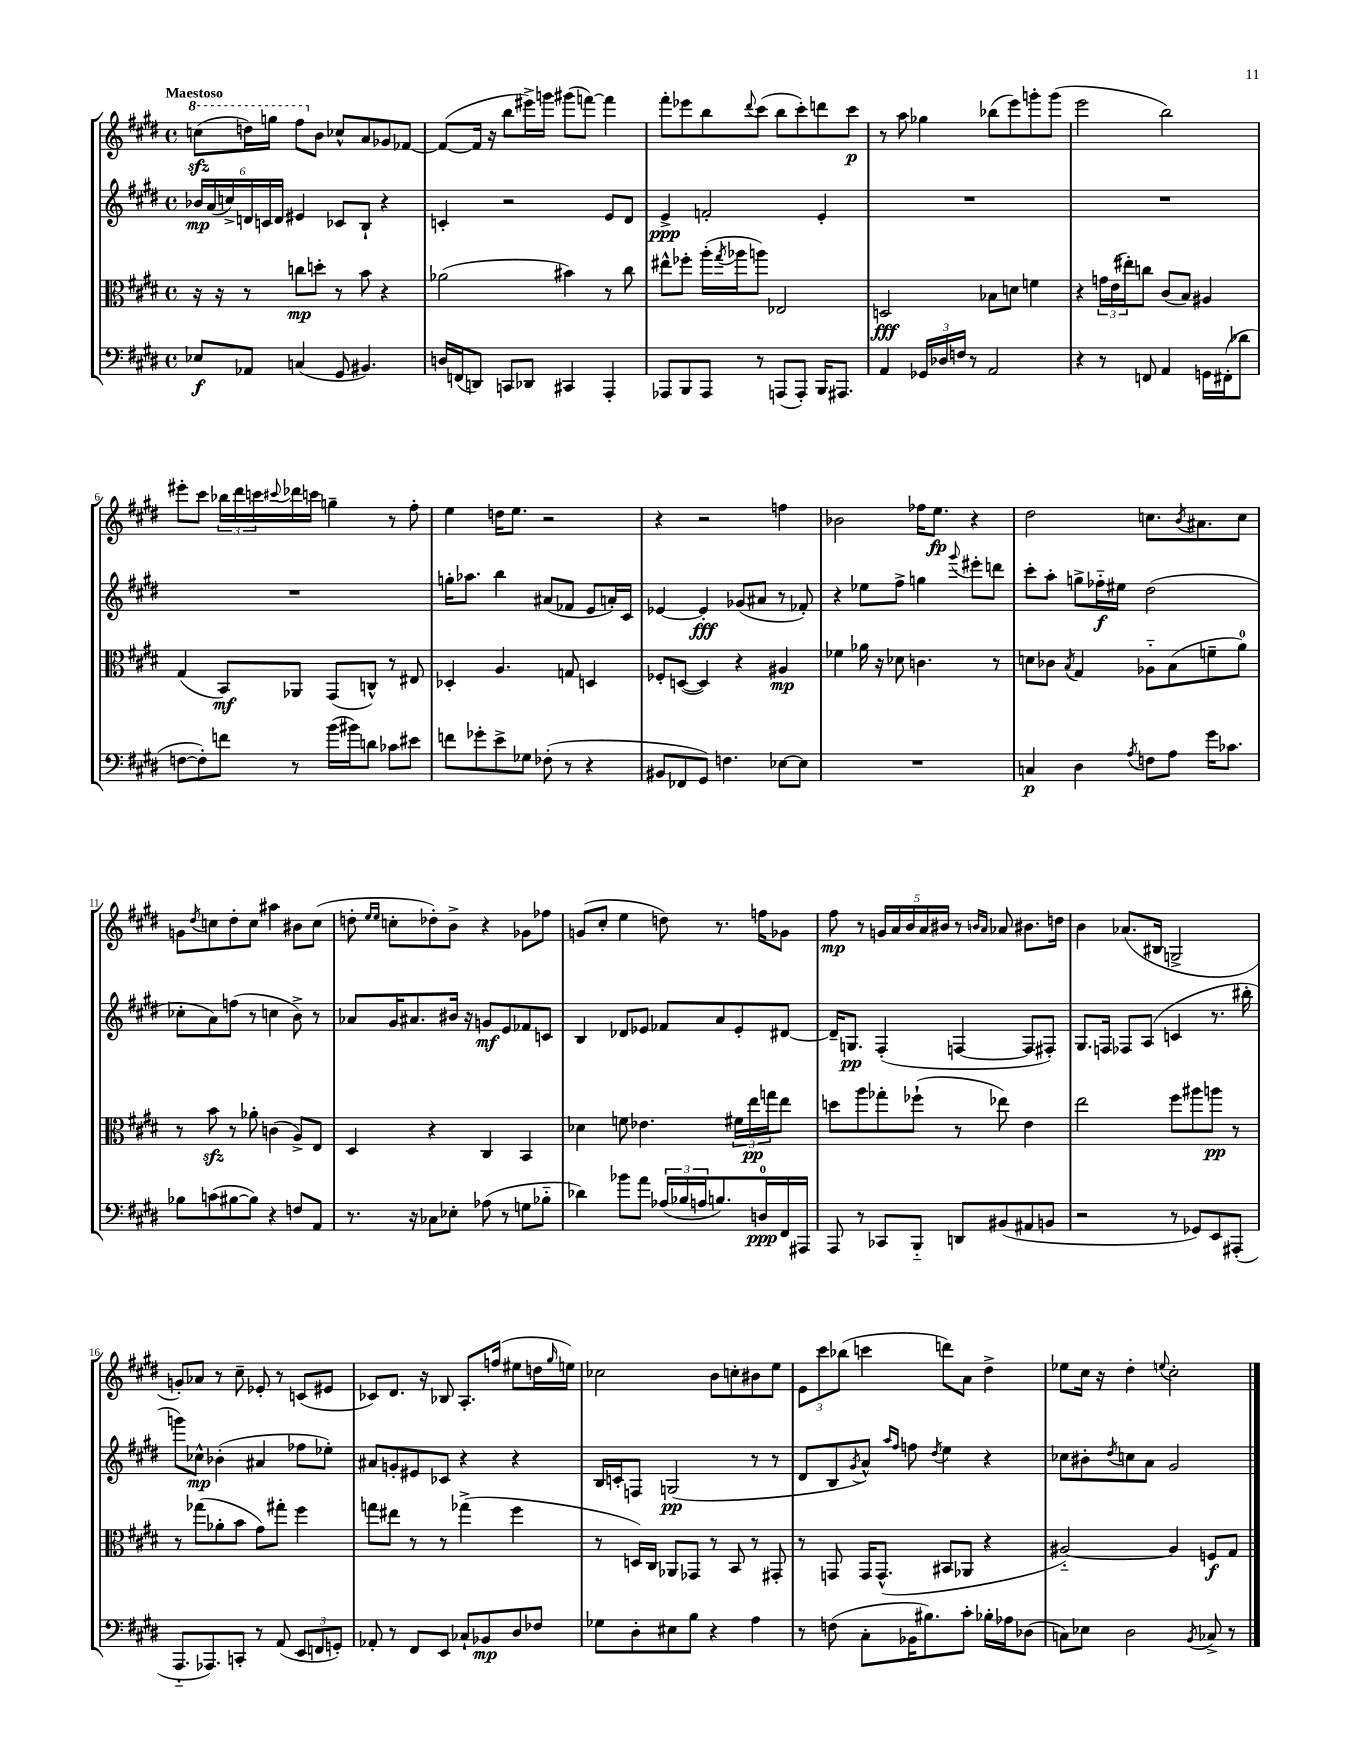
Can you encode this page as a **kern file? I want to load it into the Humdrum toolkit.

**kern	**kern	**kern	**kern
*staff4	*staff3	*staff2	*staff1
*clefF4	*clefC3	*clefG2	*clefG2
*k[f#c#g#d#]	*k[f#c#g#d#]	*k[f#c#g#d#]	*k[f#c#g#d#]
*M4/4	*M4/4	*M4/4	*M4/4
*met(c)	*met(c)	*met(c)	*met(c)
8E-	16r	24b-	(8ccc
.	.	(24a	.
.	16r	.	.
.	.	24cc^)	.
8AA-	8r	24d	16ddd)
.	.	24c	.
.	.	.	16ggg
.	.	24d	.
(4C	8cc	4e#	8fff#
.	8dd'	.	8b
8GG#	8r	8c-	8cc-^^
4.BB#)	8b	8B`	8a
.	4r	4r	8g-
.	.	.	[8f-
=	=	=	=
16D	(2a-	4c'	(8f-_
(16FF	.	.	.
8DD)	.	.	16f-]
.	.	.	16r
8CC	.	2r	8bb
8DD-	.	.	16eee#^)
.	.	.	16ggg
4CC#	4b#)	.	(8ggg#
.	.	.	[8fff)
4AAA'	8r	8e	4fff]
.	8cc#	8d#	.
=	=	=	=
8AAA-	8ee#^^	4e^	8fff#'
8BBB	8ff-'	.	8eee-
8AAA-	(16aa'	2f'	8bb
.	8qgg#	.	.
.	16aa-	.	.
.	.	.	8qqddd#
8r	8aa)	.	(8ccc#
(8AAA	2E-	.	8bb
8AAA')	.	.	8ccc#')
16BBB	.	4e'	8ddd
8.AAA#	.	.	.
.	.	.	8ccc#
=	=	=	=
4AA	2D	1r	8r
.	.	.	8aa
24GG-	.	.	4gg-
24D-	.	.	.
24F	.	.	.
8r	.	.	.
2AA	8B-	.	(8bb-
.	8d	.	8eee)
.	4f	.	8ggg'
.	.	.	(8ggg
=	=	=	=
4r	4r	1r	2eee
8r	24g	.	.
.	(24e	.	.
.	24ee#')	.	.
8FF	8cc	.	.
4AA	(8c#	.	2bb)
.	8B)	.	.
16GG	4A#	.	.
(16FF#'	.	.	.
8d-	.	.	.
=	=	=	=
[8F	(4G#	1r	8eee#'
8F'])	.	.	8ccc#
8f	8BB)	.	24bb-
.	.	.	24ddd#
.	.	.	24ccc
.	.	.	8qqccc#
8r	8AA-	.	16ddd-
.	.	.	16ccc
(16b	(8GG#	.	4gg~
16b#)	.	.	.
8d	8C^^)	.	.
8c-	8r	.	8r
8e#	8E#	.	8ff#'
=	=	=	=
8f	4D-'	16gg'	4ee
.	.	8.aa-	.
8g-'	.	.	.
8e^	4.A	4bb	16dd
.	.	.	8.ee
8G-	.	.	.
(8F-'	.	(8a#	2r
8r	8G	8f-	.
4r	4D	8e	.
.	.	16a')	.
.	.	16c#	.
=	=	=	=
8BB#	8F-'	[4e-	4r
8FF-	([8D	.	.
8GG#)	4D])	4e-']	2r
4.F	.	.	.
.	4r	(8g-	.
.	.	8a#	.
[8E-	4A#	8r	4ff
8E-]	.	8f-')	.
=	=	=	=
1r	4f-	4r	2b-
.	16a-	8ee-	.
.	16r	.	.
.	8d-	8ff#^	.
.	4.c	4gg	16ff-
.	.	.	8.ee
.	.	8qqggg#	.
.	.	8eee#'	4r
.	8r	8ddd	.
=	=	=	=
4C	8d	8ccc#'	2dd#
.	8c-	8aa'	.
.	8qB	.	.
4D#	4G#	8gg^	.
.	.	16ff-'~	.
.	.	16ee#	.
8qA	.	.	.
8F	8A-'~	(2dd#	8.cc
8A	(8B	.	.
.	.	.	8qb
.	.	.	8.a#
16g#	8f~	.	.
8.c-	.	.	.
.	8a)	.	8cc
=	=	=	=
8B-	8r	8cc-'	8g
.	.	.	8qdd#
(8c	8b	8a)	8cc
[8B#	8r	(8ff	8dd#'
8B#])	8a-'	8r	8cc
4r	(4c	4cc	4aa#
8F	8A^)	8b^)	8b#
8AA	8E	8r	(8cc
=	=	=	=
8.r	4D#	8a-	8dd'
.	.	.	16qqee
.	.	.	16qqee
.	.	16g#	8cc'
16r	.	8.a#	.
8C-	4r	.	8dd-')
8E-'	.	16b#	8b^
.	.	16r	.
(8A-	4C#	8g	4r
8r	.	8e	.
8G	4BB	8f-	8g-
8B-'~	.	8c	8ff-
=	=	=	=
4d-)	4d-	4B	(8g
.	.	.	8cc#'
8b-	8f	8d-	4ee
8a	4.e-	8e-	.
(24A-	.	8f-	8dd)
24B-	.	.	.
24A	.	.	.
8.B)	.	8a	8.r
.	24f#	8e-'	.
.	24ee	.	.
16D	.	.	16ff
.	24gg	.	.
16FF#	8ee	[8d#	8g-
16AAA#	.	.	.
=	=	=	=
8AAA	8dd	16d#~]	8ff#
.	.	8.G	.
8r	8aa	.	8r
8CC-	8gg-'	(4F#'	20g
.	.	.	20a
.	.	.	20b
8BBB'~	(8ff-`	.	.
.	.	.	20a
.	.	.	20b#
8DD	8r	[4F	8r
.	.	.	16qqb
.	.	.	16qqa
(8BB#	8ee-)	.	8a-
8AA#	4e	8F]	8.b#
8BB	.	8F#')	.
.	.	.	16dd
=	=	=	=
2r	2ee	8.G#	4b
.	.	16F	.
.	.	8F-	(8.a-
.	.	(8A	.
.	.	.	16B#
8r	8ff#	4c	2G^
8GG-)	8aa#	.	.
8EE	8aa	8.r	.
(8AAA#'	8r	.	.
.	.	16bb#'	.
=	=	=	=
8.AAA'~	8r	8ggg)	8g')
.	(8gg-	8cc-^^	8a-
8.AAA-)	.	.	.
.	8a-'	(4b-'	8r
8CC'	8b	.	8cc#~
8r	8g#)	4a#	8e-'
(8AA	8gg#'	.	8r
12EE	4ff#	8ff-	(8c
12FF	.	.	.
.	.	8ee-')	8e#
12GG')	.	.	.
=	=	=	=
8AA-'	8gg	8a#	8c-)
8r	8ee#	8g'	8.d#
8FF#	8r	8e#	.
.	.	.	16r
8EE	8r	8c-	8B-
8C-`	(4gg-^	4r	8.A'
8BB-	.	.	.
.	.	.	(16ff
8D#	4ff#	4r	8ee#
8F-	.	.	16dd
.	.	.	16qqgg#
.	.	.	16ee)
=	=	=	=
8G-	8r	16B	2cc-
.	.	16c'	.
8D#'	16D)	8F	.
.	16C#	.	.
8E#	8AA-	(2G	.
8B	8GG-	.	.
4r	8r	.	8b
.	8BB	.	8cc'
4A	8r	8r	8b#
.	8GG#'	8r	8ee
=	=	=	=
8r	8r	8d#	12e
.	.	.	12ccc#
(8F	8GG	8B	.
.	.	.	(12bb-
.	.	8qg#	.
8C#'	16GG	8a^^)	4ccc
.	(8.GG^^	.	.
.	.	16qqaa	.
.	.	16qqff#	.
16BB-	.	8ff	.
8.B#)	.	.	.
.	.	8qdd#	.
.	8BB#	4ee	8ddd)
8c#'	8AA-	.	8a
16B-'	4r	4r	4dd#^
16A-	.	.	.
(8D-	.	.	.
=	=	=	=
8C)	[2A#'~)	8cc-	8ee-
8E-	.	8b#'	16cc#
.	.	.	16r
.	.	8qdd#	.
2D#	.	8cc	4dd#'
.	.	8a	.
.	.	.	8qqee
.	4A#]	2g#	2cc#'
8qBB	.	.	.
8C-^	8F	.	.
8r	8G#	.	.
==	==	==	==
*-	*-	*-	*-
